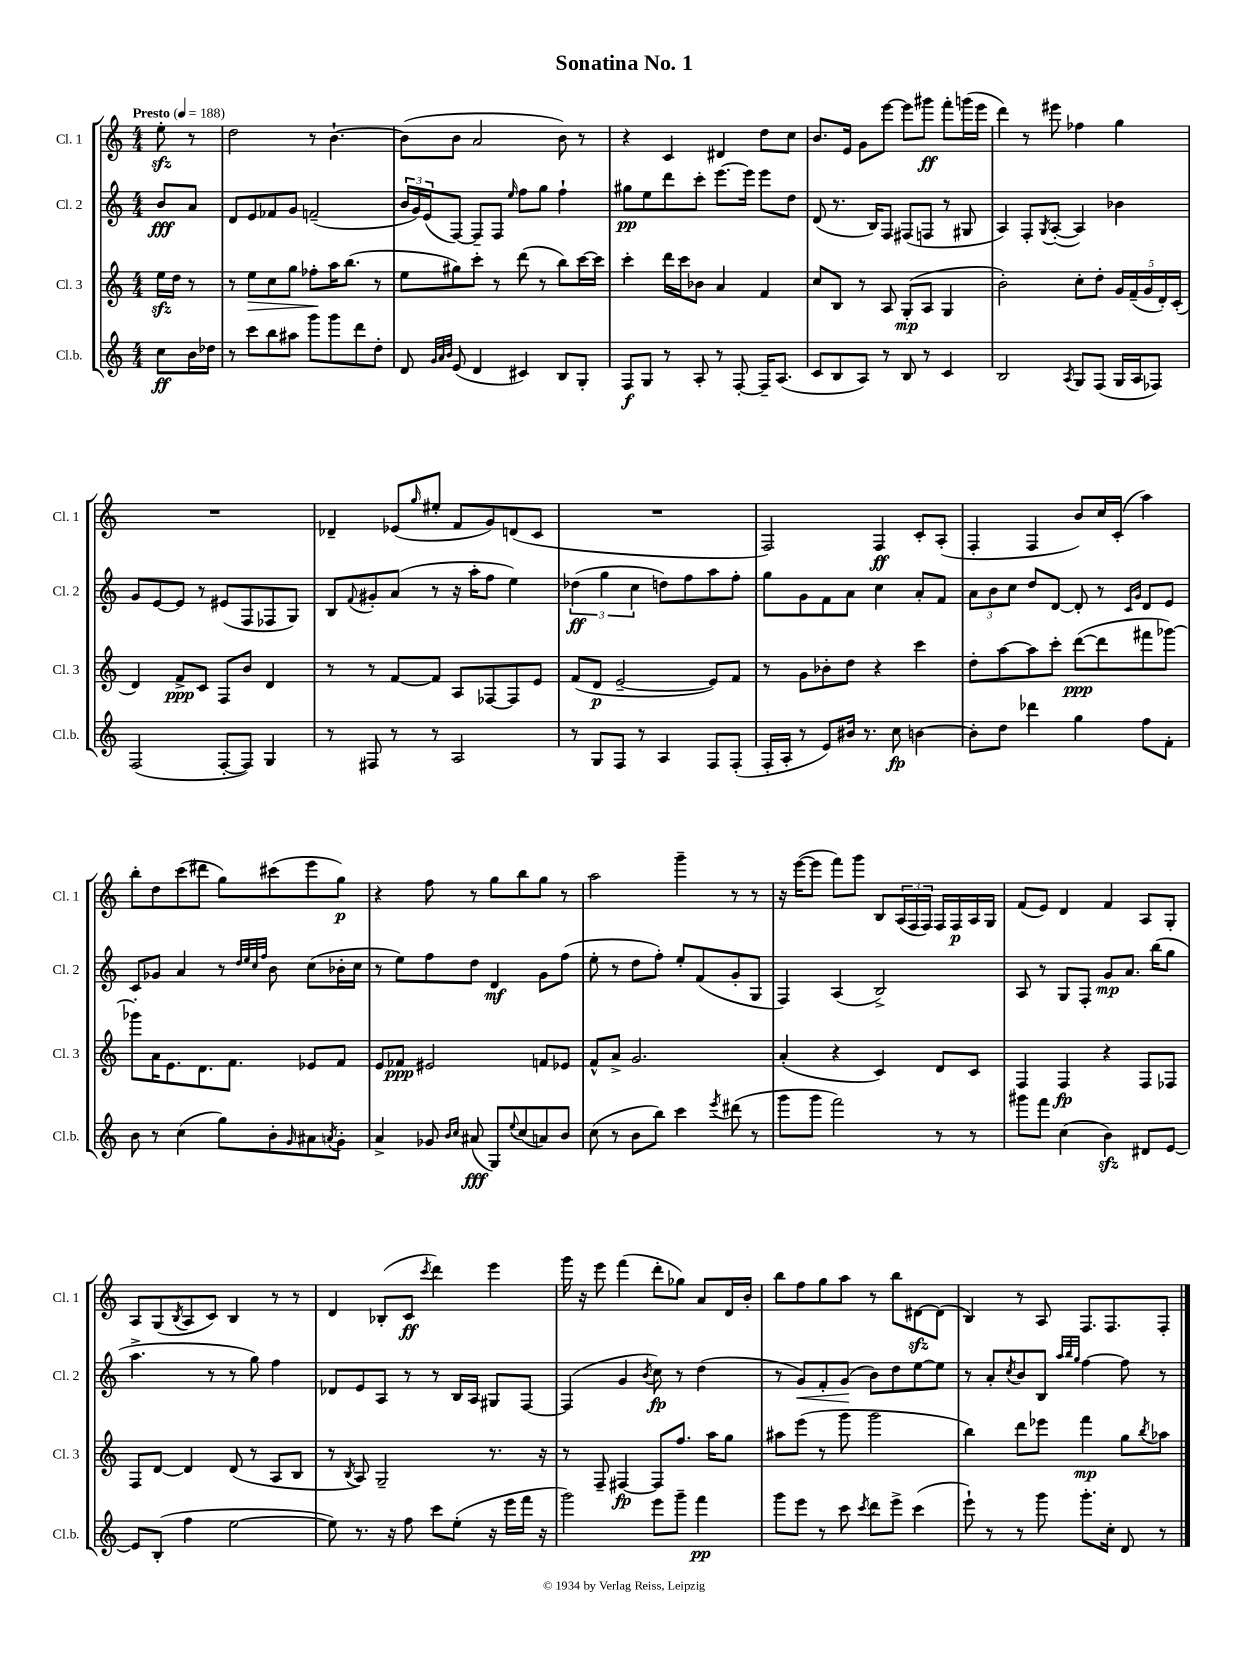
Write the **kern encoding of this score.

**kern	**kern	**kern	**kern
*staff4	*staff3	*staff2	*staff1
*clefG2	*clefG2	*clefG2	*clefG2
*k[]	*k[]	*k[]	*k[]
*M4/4	*M4/4	*M4/4	*M4/4
*MM188	*MM188	*MM188	*MM188
8cc	16ee	8b	8ee'
.	16dd	.	.
16b	8r	8a	8r
16dd-	.	.	.
=	=	=	=
8r	8r	8d	2dd
8ccc	8ee	8e	.
8bb	8cc	8f-	.
8aa#	8gg	8g	.
8ggg	8ff-'	(2f~	8r
8ggg	16aa	.	[4.b`
.	(8.bb	.	.
8ddd	.	.	.
8dd'	8r	.	.
=	=	=	=
8d	8ee	24b	(8b]
.	.	24g)	.
.	.	(24e	.
32qqg	.	.	.
32qqa	.	.	.
32qqb	.	.	.
(8e	8gg#)	[8F)	8b
4d	8ccc'	8F~]	2a
.	8r	8F	.
.	.	16qqee	.
4c#)	(8ddd	8ff	.
.	8r	8gg	.
8B	8bb)	4ff`	8b)
8G'	[16ccc	.	8r
.	16ccc]	.	.
=	=	=	=
8F	4ccc'	8gg#	4r
8G	.	8ee	.
8r	16ddd	8ddd	4c
.	16ccc	.	.
8A'	8b-	8ccc'	.
8r	4a	[8.eee	4d#
[8F'	.	.	.
.	.	16eee]	.
16F~]	4f	8eee	8dd
(8.A	.	.	.
.	.	8dd	8cc
=	=	=	=
8c	8cc	(8d	8.b
8B	8B	8.r	.
.	.	.	16e
8A)	8r	.	8g
.	.	16B)	.
8r	8A	8F	[8eee
8B	(8G'	(8F#	8eee]
8r	8A	8F	8ggg#
4c	4G	8r	8fff'
.	.	8G#	(16ggg
.	.	.	16eee
=	=	=	=
2B	2b')	4A)	4ddd)
.	.	8F'	8r
.	.	8qG	.
.	.	([8A'	8eee#
8qA	.	.	.
8G	8cc'	4A])	4ff-
(8F	8dd'	.	.
16G	20g	4b-	4gg
.	(20f~	.	.
16A	.	.	.
.	20g	.	.
8F-)	.	.	.
.	20d')	.	.
.	(20c'	.	.
=	=	=	=
(2F	4d)	8g	1r
.	.	[8e	.
.	8f^	8e]	.
.	8c	8r	.
[8F'	8F	(8e#	.
8F])	8b	8F	.
4G	4d	8F-	.
.	.	8G)	.
=	=	=	=
8r	8r	8B	4d-~
.	.	8qqf	.
8F#	8r	8g#'	.
8r	[8f	(8a	(8e-
.	.	.	16qqgg
8r	8f]	8r	8ee#'
2A	8A	16r	8f
.	.	16aa'	.
.	[8F-	8ff	8g)
.	8F-]	4ee)	(8d
.	8e	.	8c
=	=	=	=
8r	(8f	(6dd-	1r
8G	8d	.	.
.	.	6gg	.
8F	[2e~	.	.
.	.	6cc	.
8r	.	.	.
4A	.	8dd)	.
.	.	8ff	.
8F	8e])	8aa	.
(8F'	8f	8ff'	.
=	=	=	=
16F'	8r	8gg	2F)
16A'	.	.	.
8r	8g	8g	.
8e)	8b-'	8f	.
16b#	8dd	8a	.
8.r	.	.	.
.	4r	4cc	4F
8cc	.	.	.
[4b	4ccc	8a'	8c'
.	.	8f	(8A'
=	=	=	=
8b']	8dd'	12a	4F'
.	.	12b	.
8dd	[8aa	.	.
.	.	12cc	.
4ddd-	8aa]	8dd	4F
.	8ccc'	[8d	.
4gg	([8ddd	8d']	8b)
.	8ddd]	8r	16cc
.	.	.	(16c'
.	.	16qqc	.
.	.	16qqg	.
8ff	8fff#	8d	4aa)
8f'	[8ggg-)	8e	.
=	=	=	=
8b	8ggg-']	8c	8bb'
8r	16a	8g-	8dd
.	8.e	.	.
(4cc	.	4a	(8ccc
.	8.d	.	8ddd#
8gg)	.	8r	8gg)
.	8.f	.	.
.	.	32qqdd	.
.	.	32qqee	.
.	.	32qqcc	.
.	.	32qqff	.
8b'	.	8b	(8ccc#
16qqg	.	.	.
8a#	8e-	(8cc	8eee
8qa	.	.	.
8g'	8f	16b-'	8gg)
.	.	16cc	.
=	=	=	=
4a^	8e	8r	4r
.	8f-	8ee)	.
8g-	2e#	8ff	8ff
16qqb	.	.	.
16qqcc	.	.	.
(8a#	.	8dd	8r
8G)	.	4d	8gg
8qqee	.	.	.
(8cc	.	.	8bb
8a)	8f	8g	8gg
8b	8e-	(8ff	8r
=	=	=	=
(8cc	8f^^	8ee'	2aa
8r	8a^	8r	.
8b	2.g	8dd	.
8bb)	.	8ff')	.
4ccc	.	8ee'	4ggg~
.	.	(8f	.
8qeee	.	.	.
(8ddd#	.	8g'	8r
8r	.	8G	8r
=	=	=	=
8ggg	(4a'	4F)	16r
.	.	.	([16eee
8ggg	.	.	8eee]
2fff)	4r	(4A	8fff)
.	.	.	8ggg
.	4c)	2B^)	8B
.	.	.	(24A
.	.	.	24F
.	.	.	24F)
8r	8d	.	16F
.	.	.	16F
8r	8c	.	16A
.	.	.	16G
=	=	=	=
8ggg#	4F	8A	(8f
8fff	.	8r	8e)
(4cc	4F	8G	4d
.	.	8F'	.
4b)	4r	8g	4f
.	.	8.a	.
8d#	8F	.	8A
.	.	(16bb	.
[8e	8F-	8gg	8G'
=	=	=	=
8e]	8F	4.aa^	8A
(8B'	[8d	.	(8G
.	.	.	8qB
4ff	4d]	.	8A
.	.	8r	8c)
[2ee	(8d	8r	4B
.	8r	8gg)	.
.	8A	4ff	8r
.	8B	.	8r
=	=	=	=
8ee])	8r	8d-	4d
.	8qB	.	.
8.r	8A)	8e	.
.	2G~	8A	(8B-'
16r	.	.	.
8ff	.	8r	8c
.	.	.	8qccc
8ccc	.	8r	4ddd)
(8ee'	.	16B	.
.	.	16A	.
16r	8.r	8G#	4eee
16eee	.	.	.
16fff	.	[8F	.
16r	16r	.	.
=	=	=	=
2ggg)	8r	(4F]	16ggg
.	.	.	16r
.	8F~	.	8eee
.	[4F#	4g	(4fff
.	.	8qb	.
8eee	8F#]	8cc)	8ddd'
8ggg~	8.ff	8r	8gg-)
4fff	.	(4dd	8a
.	16aa	.	.
.	8gg	.	16d
.	.	.	16b'
=	=	=	=
8ggg	8aa#	8r	8bb
8eee	(8eee	8g)	8ff
8r	8r	8f'	8gg
8ccc	8ggg	(8g	8aa
8qccc	.	.	.
8ddd	2ggg	8b)	8r
8eee^	.	8dd	8bb
(4ccc	.	[8ee	[8d#
.	.	8ee]	(8d#]
=	=	=	=
8eee`)	4bb)	8r	4B)
8r	.	8a'	.
.	.	8qcc	.
8r	8ddd	8b	8r
8ggg	8eee-	8B	8A
.	.	32qqaa	.
.	.	32qqbb	.
.	.	32qqgg	.
8.ggg'	4fff	[4ff	8.F
16cc'	.	.	8.F
8d	8gg	8ff]	.
.	8qbb	.	.
8r	8aa-	8r	8F'
==	==	==	==
*-	*-	*-	*-
